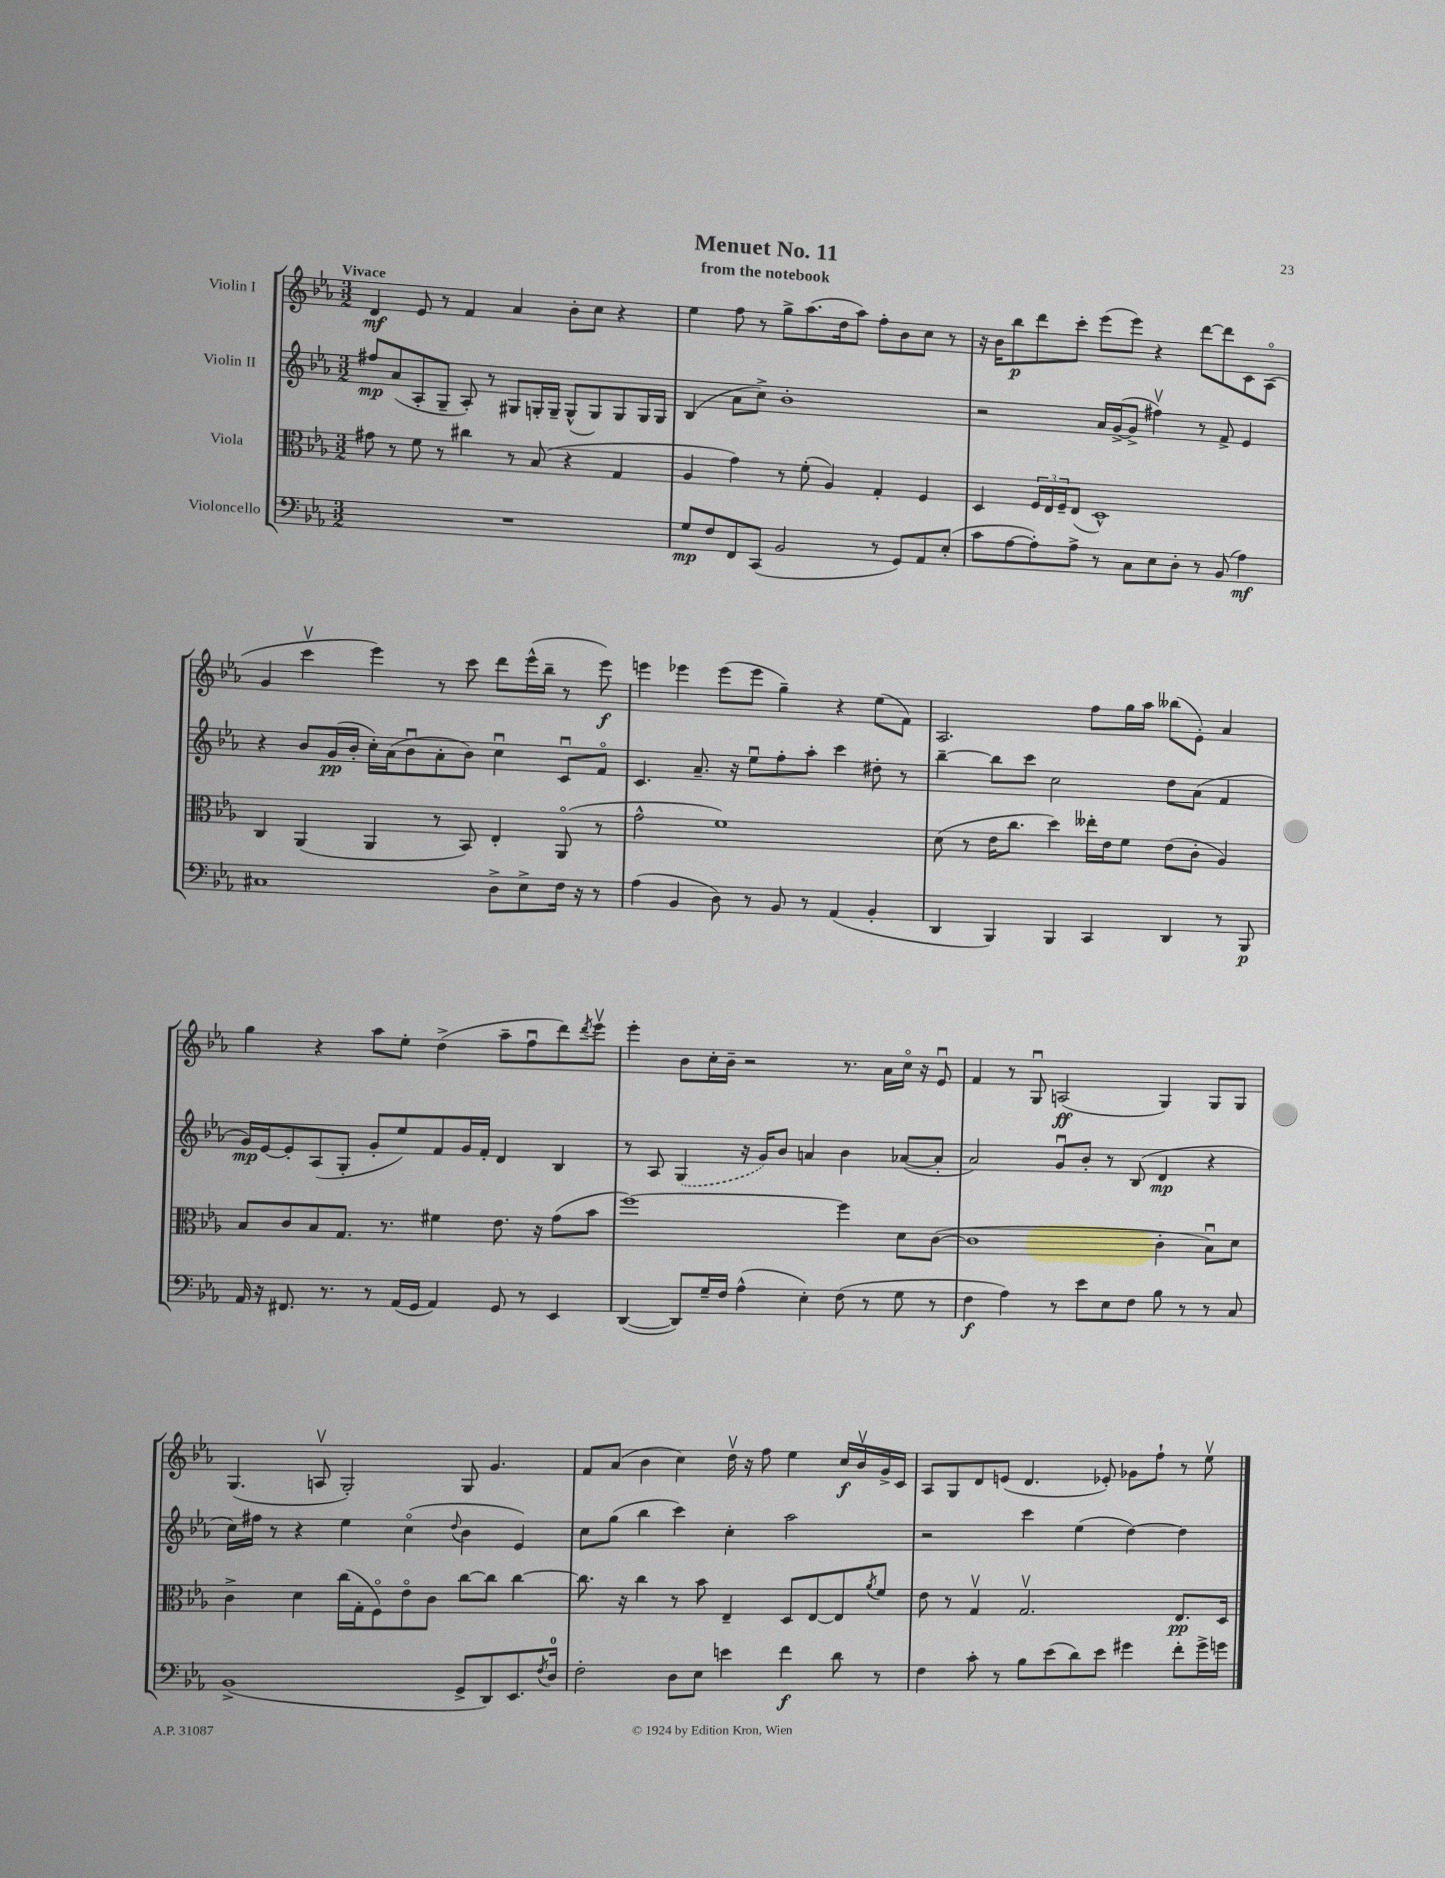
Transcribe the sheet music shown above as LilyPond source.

\header { title = "Menuet No. 11" subtitle = "from the notebook" }
<<
\new StaffGroup <<
\new Staff = "s0" \with { instrumentName = "Violin I" } {
    \clef treble \key ees \major \numericTimeSignature \time 3/2 \tempo "Vivace"
    d'4\mf ees'8 r8 f'4 aes'4 bes'8-. c''8 r4 |
    ees''4 f''8 r8 g''8-> aes''8.( d''16 aes''8) f''8-. bes'8 c''8 r8 |
    r16 bes'16 bes''8\p d'''8 c'''8-. ees'''8( ees'''8) r4 d'''8~ d'''8 c'8 aes8\flageolet( |
    g'4 c'''4\upbow ees'''4) r8 c'''8 d'''8 ees'''16-^( bes''16-- r8 ees'''8\f) |
    e'''4 ees'''4 ees'''8( ees'''8 g''4--) r4 ees''8( f'8) |
    aes2. f''8 g''16 aes''16 beses''8( ees'8-.) aes'4 |
    g''4 r4 aes''8 ees''8-. d''4->( aes''8-- f''8\downbow d'''8) \acciaccatura { d'''8 } ees'''8\upbow |
    ees'''4-. bes'8 c''16-. bes'16-- r2 r8. aes'16 c''16\flageolet r16 ees'8\downbow |
    f'4 r8 g8\downbow a2\ff( g4) g8 g8 |
    g4.( a8\upbow g2-.) g8 g'4. |
    f'8 aes'8( bes'4 c''4) d''16\upbow r16 f''8 ees''4 c''16\f bes'16\upbow g'16-> c'16 |
    aes8 g8 d'8 e'8( d'4. ees'8-.) ges'8 f''8-! r8 ees''8\upbow \bar "|." |
}
\new Staff = "s1" \with { instrumentName = "Violin II" } {
    \clef treble \key ees \major \numericTimeSignature \time 3/2
    fis''8\mp aes'8( aes8-. g8-- aes8-.) r8 gis8 g16-. g16-- g8-^( g8) g8 g16 g16 |
    bes4( aes'8 c''8->) bes'1-. |
    r2 aes'16 g'16~->( g'8-> fis''4\upbow) r8 f'8-> ees'4 |
    r4 bes'8 g'16\pp( bes'16-. c''16-.) aes'16( bes'8\downbow aes'8-. bes'8) c''4\downbow c'8\downbow f'8\flageolet |
    c'4. aes'8.-- r16 ees''8\downbow f''8-. aes''8-. c'''4 dis''8-. r8 |
    bes''4~-- bes''8 c'''8 c''2 d''8 aes'8( f'4 |
    g'16\mp) ees'16~ ees'8-. aes8( g8-. g'8-. ees''8) f'8 g'16 f'16-. d'4 bes4 |
    r8 aes8 \once \slurDashed g4( r16 g'16) bes'8 a'4 bes'4 aes'8~( aes'8-. |
    aes'2) g'8\downbow bes'8-. r8 bes8( d'4\mp r4 |
    c''16) fis''16 r8 r4 ees''4 c''4\flageolet( \appoggiatura { d''8 } bes'4 ees'4) |
    c''8 g''8( bes''4 c'''4) c''4-. aes''2 |
    r2 c'''4 ees''4( d''4~) d''4 \bar "|." |
}
\new Staff = "s2" \with { instrumentName = "Viola" } {
    \clef alto \key ees \major \numericTimeSignature \time 3/2
    gis'8 r8 f'8 r8 cis''4 r8 bes8( r4 g4 |
    aes4 g'4) r8 f'8-.( aes4) g4-. f4 |
    d4 \tuplet 3/2 { f16 ees16 f16-- } ees8( d1-^) |
    c4 aes,4( aes,4 r8 bes,8) ees4-. aes,8\flageolet( r8 |
    g'2-^ f'1) |
    d'8( r8 ees'16 c''8. d''4) eeses''16-. ees'16 f'8 ees'8( c'8-. aes4) |
    bes8 c'8 bes8 g8. r8. fis'4 ees'8. r16 g'8( bes'8 |
    f''1~) f''4 d'8 c'8~( |
    c'1 c'4-. bes8\downbow) d'8 |
    c'4-> d'4 c''16( g16-. f8\flageolet) ees'8\flageolet c'8 c''8~ c''8 c''4~ |
    c''8. r16 c''4 r8 bes'8 ees4-- d8 ees8~ ees8 \acciaccatura { aes'8 } f'8 |
    ees'8 r8 g4\upbow g2.\upbow ees8.\pp d16 \bar "|." |
}
\new Staff = "s3" \with { instrumentName = "Violoncello" } {
    \clef bass \key ees \major \numericTimeSignature \time 3/2
    R1. |
    g8\mp f8 f,8 c,8( bes,2 r8 g,8) aes,8 ees8-.( |
    c'8 aes8~ aes8-.) aes8-> r8 c8 ees8 d8-. r8 bes,8( aes4\mf) |
    cis1 d8-> ees8-> f16 r16 r8 |
    aes4( bes,4 d8) r8 bes,8 r8 aes,4( bes,4-. |
    d,4 bes,,4) bes,,4 c,4 d,4 r8 bes,,8\p |
    aes,16 r16 fis,8. r8. r8 aes,16( g,16 aes,4) g,8 r8 ees,4 |
    d,4~( d,8) g16-- f16 aes4-^( ees4-.) f8( r8 g8 r8 |
    f4\f aes4) r8 ees'8 ees8 f8 bes8 r8 r8 c8 |
    bes,1->( g,8-> d,8) ees,8. \acciaccatura { f8 } d16-0 |
    f2-. d8 ees8 e'4 f'4\f d'8 r8 |
    f4 c'8-. r8 bes8 ees'8( d'8) ees'8 gis'4 f'8-. gis'16-> g'16 \bar "|." |
}
>>
>>
\layout { \context { \Score \remove "Bar_number_engraver" } }
